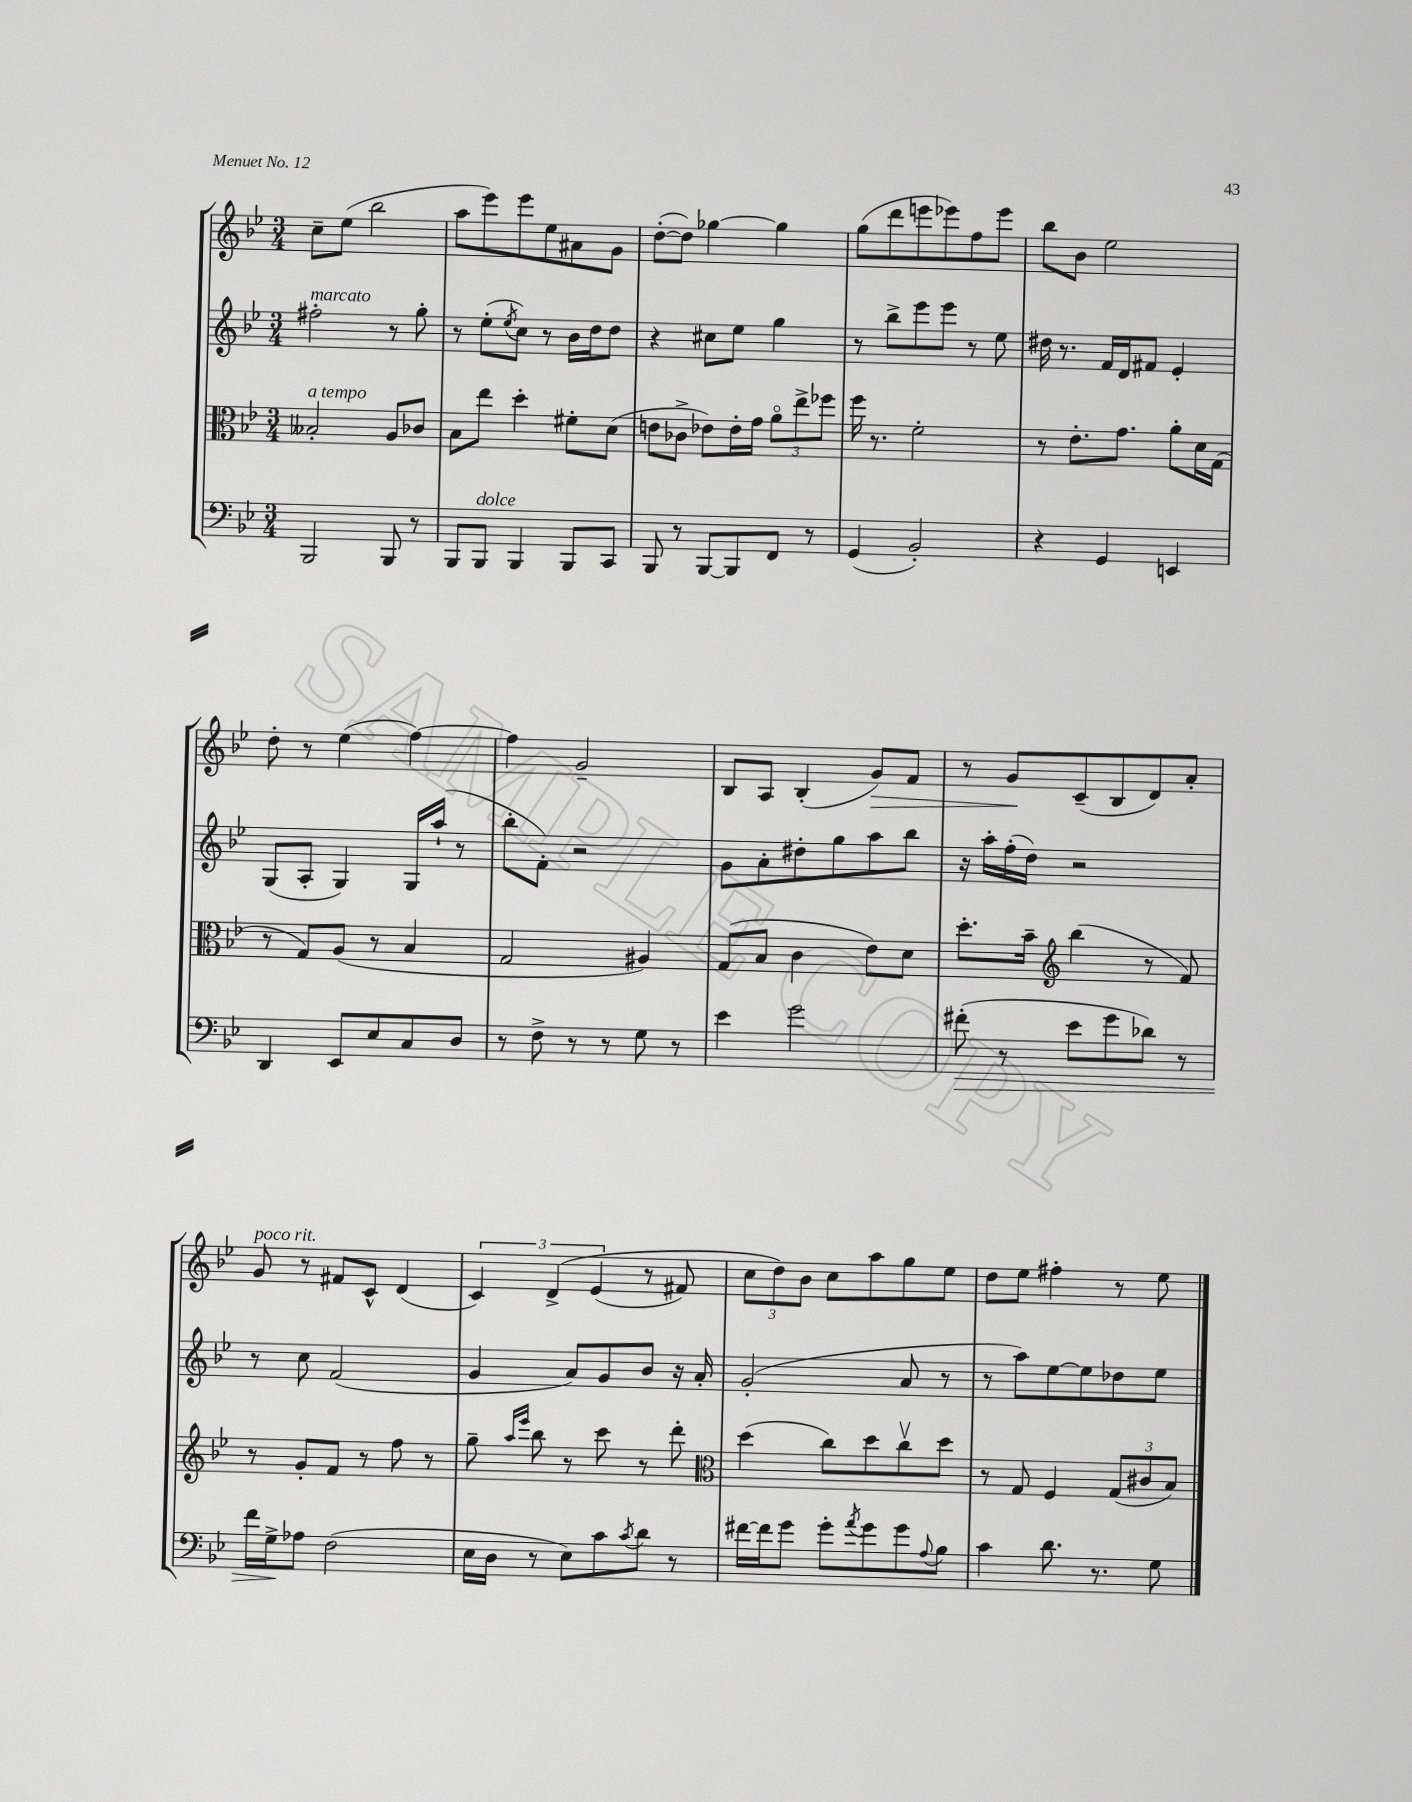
<<
\new StaffGroup <<
\new Staff = "s0" {
    \clef treble \key bes \major \numericTimeSignature \time 3/4
    c''8-- ees''8( bes''2 |
    a''8 ees'''8) ees'''8 ees''8 ais'8 g'8 |
    d''8~-.( d''8) ges''4~ ges''4 |
    g''8( d'''8 e'''8 ees'''8) f''8 ees'''8 |
    bes''8 bes'8 ees''2 |
    d''8-. r8 ees''4( f''4~) |
    f''4 g'2-- |
    bes8 a8 bes4-.( g'8\>) f'8 |
    r8 g'8\! c'8--( bes8 d'8) a'8-. |
    g'8^\markup { \italic "poco rit." } r8 fis'8 c'8-^ d'4( |
    \tuplet 3/2 { c'4) d'4->\( ees'4( } r8 fis'8) |
    \tuplet 3/2 { c''8 d''8\) bes'8 } c''8 a''8 g''8 ees''8 |
    d''8 ees''8 fis''4-. r8 ees''8 \bar "|." |
}
\new Staff = "s1" {
    \clef treble \key bes \major \numericTimeSignature \time 3/4
    fis''2-.^\markup { \italic "marcato" } r8 g''8-. |
    r8 ees''8-.( \acciaccatura { ees''8 } c''8) r8 bes'16 d''16 d''8 |
    r4 cis''8 ees''8 g''4 |
    r8 bes''8-> ees'''8 ees'''8 r8 ees''8 |
    dis''16 r8. f'16 d'16 fis'8 ees'4-. |
    g8( a8-. g4) g16 a''16-!( r8 |
    bes''8-. f'8-.) r2 |
    g'8 a'8-. dis''8-. g''8 a''8 bes''8 |
    r16 a''16-. f''16-.( d''16) r2 |
    r8 c''8 f'2( |
    g'4 a'8) g'8 bes'8 r16 a'16-. |
    g'2-.( a'8 r8 |
    r8 a''8) ees''8~ ees''8 des''8 ees''8 \bar "|." |
}
\new Staff = "s2" {
    \clef alto \key bes \major \numericTimeSignature \time 3/4
    beses2-.^\markup { \italic "a tempo" } a8 ces'8 |
    bes8 ees''8 d''4-. fis'8-. d'8( |
    e'8 ces'8-> ees'8) ees'16-. g'16 \tuplet 3/2 { a'8\flageolet ees''8-> fes''8 } |
    f''16 r8. f'2-. |
    r8 ees'8.-. g'8. a'8-. d'16 g16( |
    r8 g8) a8( r8 bes4 |
    g2 ais4) |
    g8( bes8 c'4 ees'8) d'8 |
    d''8.-. bes'16-- \clef treble bes''4( r8 f'8) |
    r8 g'8-. f'8 r8 f''8 r8 |
    g''8-- \grace { a''16 ees'''16 } bes''8 r8 c'''8 r8 d'''8-. |
    \clef alto d''4( c''8) d''8 c''8\upbow d''8 |
    r8 g8 f4 \tuplet 3/2 { g8( cis'8 bes8) } \bar "|." |
}
\new Staff = "s3" {
    \clef bass \key bes \major \numericTimeSignature \time 3/4
    bes,,2 bes,,8 r8 |
    bes,,8 bes,,8^\markup { \italic "dolce" } bes,,4 bes,,8 c,8 |
    bes,,8 r8 bes,,8~ bes,,8 f,8 r8 |
    g,4( bes,2-.) |
    r4 g,4 e,4 |
    d,4 ees,8 ees8 c8 d8 |
    r8 f8-> r8 r8 g8 r8 |
    ees'4 g'2 |
    fis'8-.\>( r8 ees'8 g'8 des'8) r8 |
    f'16 g16->\! aes8 f2( |
    ees16 d16 r8 ees8) c'8 \acciaccatura { c'8 } d'8 r8 |
    fis'16~ fis'16 g'8 g'8-. \acciaccatura { a'8 } g'8 g'8 \appoggiatura { a8 } bes8 |
    c'4 d'8. r8. g8 \bar "|." |
}
>>
>>
\layout { \context { \Score \remove "Bar_number_engraver" } }
